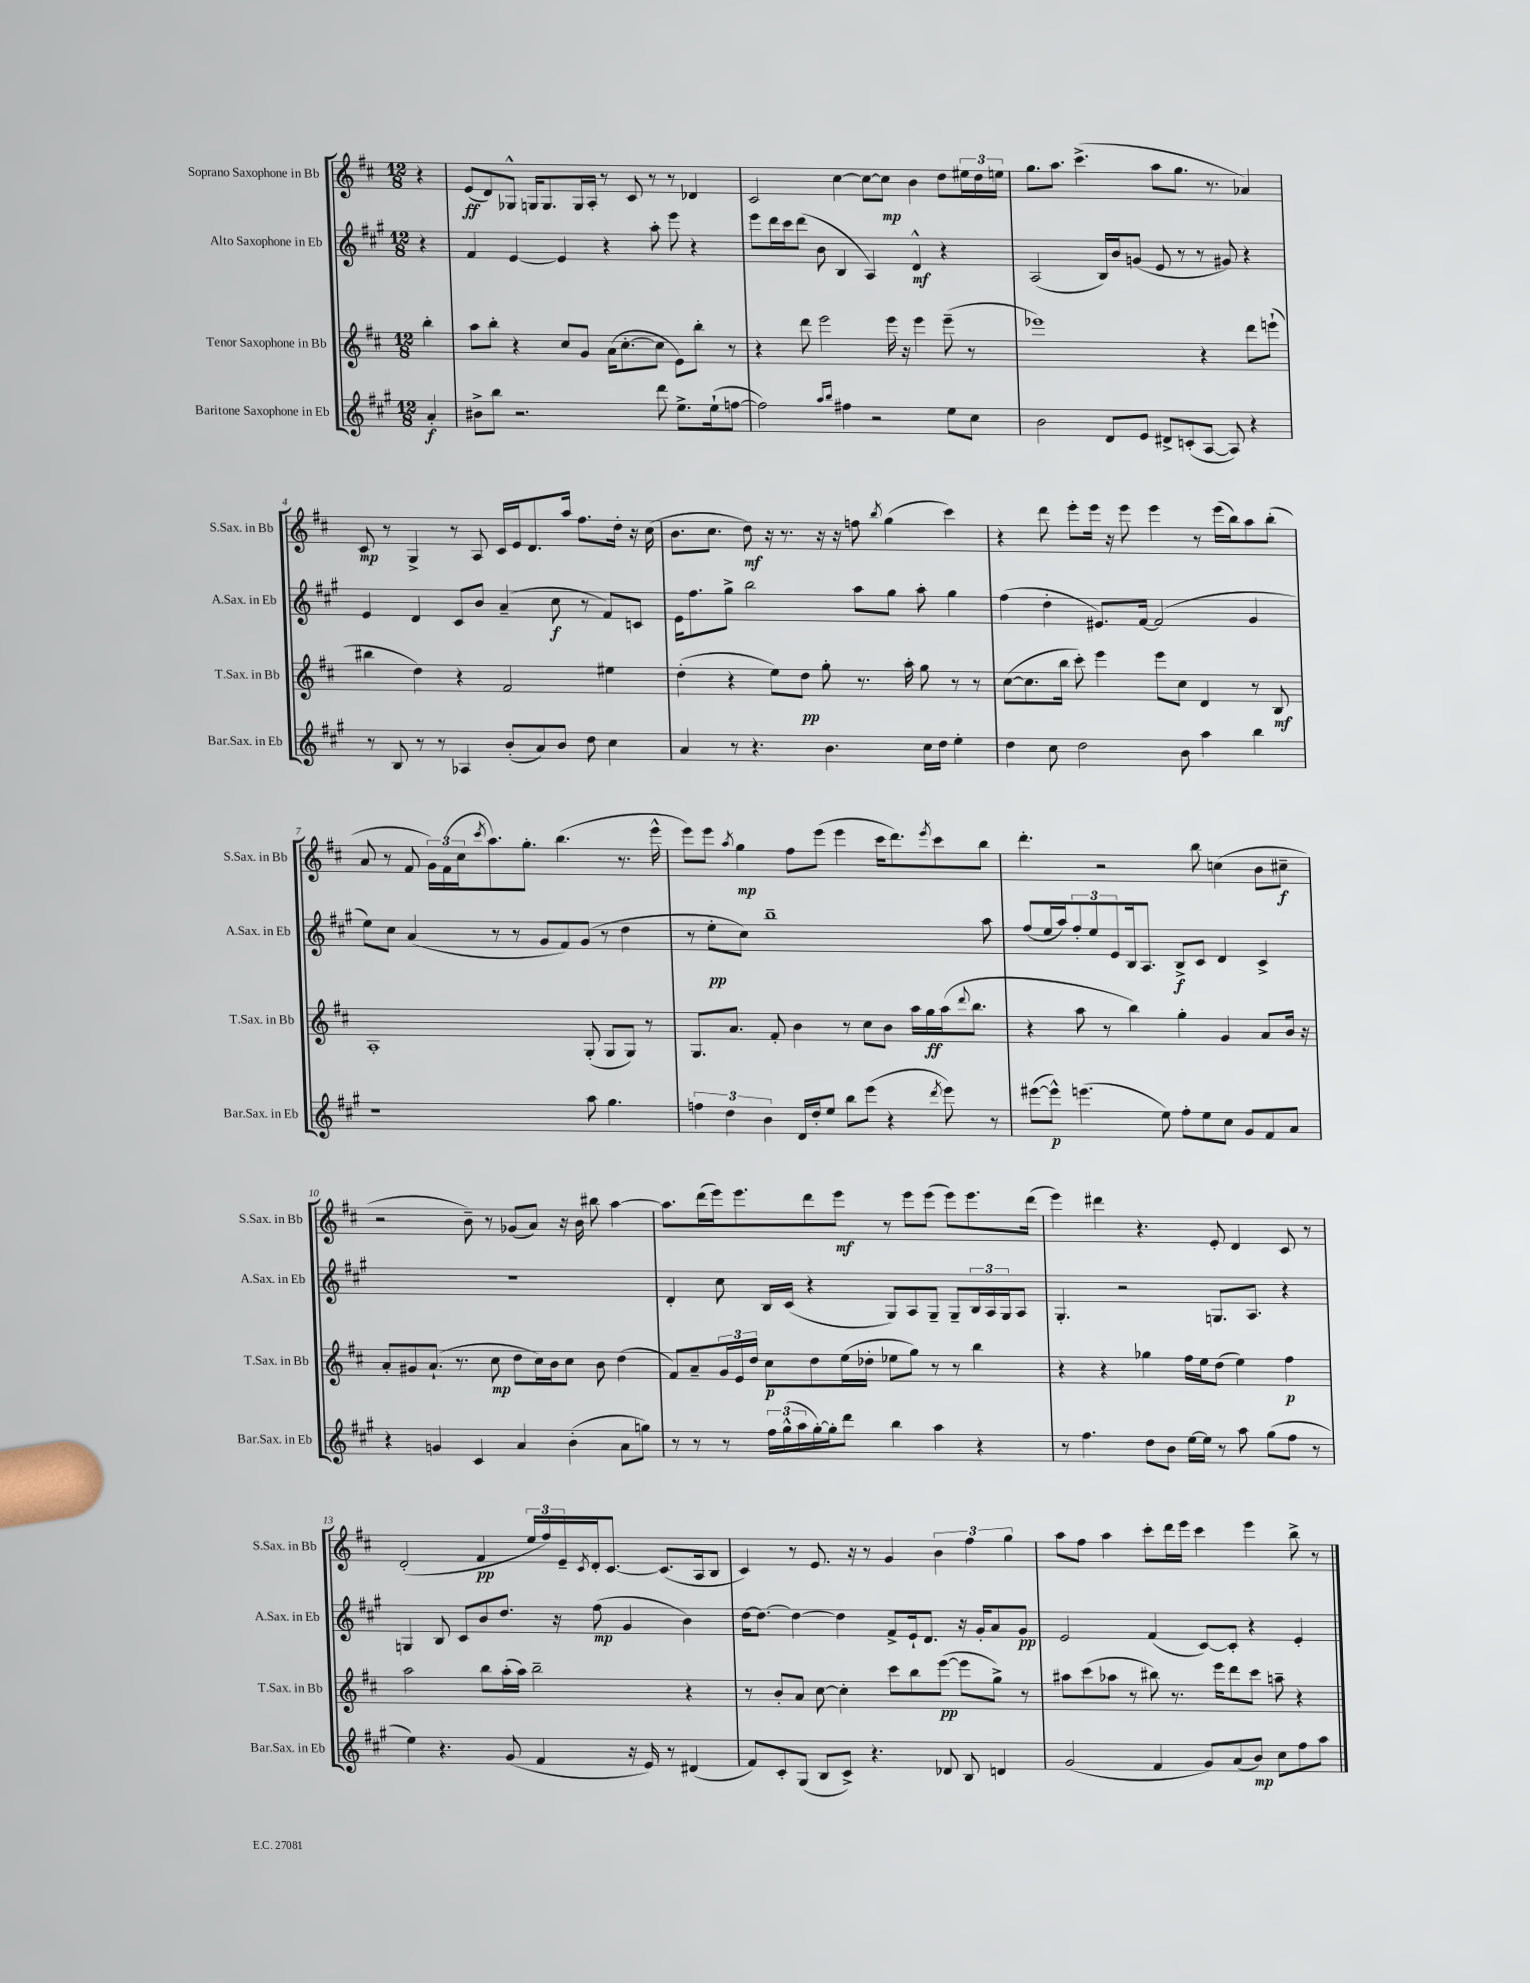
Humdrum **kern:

**kern	**kern	**kern	**kern
*staff4	*staff3	*staff2	*staff1
*clefG2	*clefG2	*clefG2	*clefG2
*k[f#c#g#]	*k[f#c#]	*k[f#c#g#]	*k[f#c#]
*M12/8	*M12/8	*M12/8	*M12/8
4a'	4bb'	4r	4r
=	=	=	=
8b#^	8aa	4f#	(8e
8bb	8bb'	.	8d)
2.r	4r	[4e	8G-^^
.	.	.	16G
.	.	.	8.G
.	8cc#	4e]	.
.	8g	.	16G
.	.	.	16A'
.	(16a	4r	8r
.	[8.cc#'	.	.
.	.	.	8c#
8ddd	8cc#]	8aa'	8r
8.ee^	8e)	8eee	8r
.	8bb'	4r	4d-
(16ee`	.	.	.
[8ff	8r	.	.
=	=	=	=
2ff])	4r	8eee	2c#
.	.	16ddd	.
.	.	16ccc#	.
.	8ddd	(8ddd	.
.	2eee	8b	.
16qqaa	.	.	.
16qqbb	.	.	.
4ff#	.	4B	[4cc#
2r	.	4A)	8cc#_
.	16eee	.	8cc#]
.	16r	.	.
.	4eee	4d^^	4b
8ee	(8eee~	4r	8dd
8cc#	8r	.	24ee#
.	.	.	24dd
.	.	.	24ee
=	=	=	=
2b	1eee-)	(2A	8.gg
.	.	.	8.aa
.	.	.	(4.ccc#^
8d	.	16B)	.
.	.	16b	.
8e	.	(8g	.
8d#^	.	8e	8aa
(8c'	.	8r	8.gg
[8A	4r	8r	.
.	.	.	8.r
8A])	.	8g#)	.
4r	8ddd	4r	4a-)
.	(8eee`	.	.
=	=	=	=
8r	4bb#	4e	8c#
8B	.	.	8r
8r	4dd)	4d	4G^
8r	.	.	.
4A-	4r	8c#	8r
.	.	8b	8A
(8b'	2f#	(4a~	16c#
.	.	.	16e
8a)	.	.	8.d
8b	.	8cc#	.
.	.	.	16aa
8dd	.	8r	8.ff#
4cc#	4ee#	8f#)	.
.	.	.	16dd'
.	.	8c	16r
.	.	.	(16cc#
=	=	=	=
4a	(4dd'	16e	8.b
.	.	8.ff#	.
.	.	.	8.cc#
8r	4r	8gg#^	.
4.r	.	2bb	8dd)
.	8ee)	.	16r
.	.	.	8.r
.	8dd	.	.
4.b	8gg'	.	16r
.	.	.	16r
.	8.r	8aa	8ff
.	.	.	8qbb
.	.	8gg#	(4gg
.	16aa'	.	.
16cc#	8gg	8aa'	.
16dd	.	.	.
4ee'	8r	4gg#	4ccc#)
.	8r	.	.
=	=	=	=
4dd	([8cc#	(4ff#	4r
.	8.cc#]	.	.
8cc#	.	4dd'	8ddd
.	16bb	.	.
2dd	8ccc#')	.	8eee'
.	4eee	8.e#)	16eee
.	.	.	16r
.	.	.	8eee
.	.	[16f#	.
.	8eee	(2f#]	4eee
8b	8cc#	.	.
4aa	4d	.	8r
.	.	.	(16eee
.	.	.	16bb)
4bb	8r	4g#	8aa
.	8B	.	(8bb'
=	=	=	=
1r	1A'	8ee)	8a
.	.	8cc#	8r
.	.	(4a	8f#
.	.	.	24g)
.	.	.	(24f#
.	.	.	24cc#
.	.	.	8qccc#
.	.	8r	8.aa)
.	.	8r	.
.	.	.	8.gg'
.	.	8g#	.
.	.	8f#)	(4.bb
8aa	(8G'	(8g#	.
4.gg#	8G	8r	.
.	8G)	4dd	8.r
.	8r	.	.
.	.	.	16eee^^
=	=	=	=
6ff	8.G	8r	8eee)
.	.	8ee'	8eee
6dd	.	.	.
.	8.a	.	.
.	.	.	8qaa
.	.	8cc#)	4gg
6b	.	.	.
.	8f#'	1bb~	.
16d	4b	.	8ff#
16dd'	.	.	.
8ee	.	.	(8eee
8bb	8r	.	4eee
(8eee	8cc#	.	.
4r	8b	.	16ccc#
.	.	.	8.ddd)
.	16aa	.	.
.	16gg	.	.
8qddd	.	.	8qeee
8eee)	(16aa	.	8ccc#
.	8qqddd	.	.
.	8.bb	.	.
8r	.	8aa	8bb
=	=	=	=
([8eee#	4r	(8ff#	4.ddd'
8eee#^^])	.	16ee	.
.	.	16aa)	.
(4.eee	8aa	12ff#'	.
.	.	12ee	.
.	8r	.	2r
.	.	12e	.
.	4bb)	16B	.
.	.	8.A	.
8ee)	.	.	.
8ff#'	4gg'	8B^	.
8ee	.	8c#	8bb
8cc#	4g	4d	(4cc
8g#	.	.	.
8f#	8a	4c#^	8b
8a	16b	.	8cc#~
.	16r	.	.
=	=	=	=
4r	8a'	1.r	2r
.	8g#	.	.
4g	(8.a`	.	.
.	8.r	.	.
4c#	.	.	8b~)
.	8cc#	.	8r
4a	8dd	.	(8g-
.	16cc#)	.	8a)
.	16b	.	.
(4b'	8cc#	.	16r
.	.	.	16b
.	8b	.	8bb#
8a	(4dd	.	[4aa
8gg)	.	.	.
=	=	=	=
8r	8f#)	4d'	8.aa]
8r	8a~	.	.
.	.	.	(16ddd
8r	24g	8cc#	16eee)
.	24e	.	.
.	.	.	8.eee
.	24dd	.	.
24ff#	8cc#	16B	.
(24gg#^^	.	.	.
.	.	(16c#	.
24aa	.	.	.
[16gg#')	8dd	4r	8ddd
16gg#']	.	.	.
8ddd	(16ee	.	8eee
.	16dd-'	.	.
4bb	8ee-	8G#)	8r
.	8gg)	8A	8eee
4aa	8r	8G#~	(8eee
.	8r	8G#~	8eee)
4r	4bb	24B	8.eee
.	.	24A	.
.	.	24G#	.
.	.	8A	.
.	.	.	(16ddd
=	=	=	=
8r	4r	4.G#'	4eee)
4.ff#	.	.	.
.	4r	.	4ddd#
.	.	2r	.
8dd	4gg-	.	4.r
8b	.	.	.
[16ee	16ff#	.	.
16ee]	16ee	.	.
8r	(8dd	8.G	8e'
8aa	4ee)	.	4d
.	.	8.A	.
(8gg#	.	.	.
8ff#	4ff#	4r	8c#
8r	.	.	8r
=	=	=	=
4ee)	2aa	4G	(2d'
4.r	.	8B	.
.	.	8c#	.
.	8bb	8b	4f#
(8g#	(16aa'	8.dd	.
.	16aa)	.	.
4f#	2bb~	.	24ee
.	.	.	24ff#)
.	.	16r	.
.	.	.	24e~
.	.	.	8qc#
.	.	(8ff#	16d'
.	.	.	[8.c#
16r	.	4g#	.
16e)	.	.	.
8r	.	.	(8.c#]
(4d#	4r	4b)	.
.	.	.	16A
.	.	.	8B
=	=	=	=
8f#)	8r	[16dd	4c#)
.	.	8.dd_	.
8c#'	8b'	.	.
(8G#	8a	4dd_	8r
8B	[8cc#	.	8.e
8c#^)	4cc#']	4dd]	.
.	.	.	16r
4.r	.	.	8r
.	8ccc#	8f#^	4g
.	8bb	16e`	.
.	.	8.d	.
8d-	([8eee	.	6b
8B	8eee]	16r	.
.	.	.	6ff#
.	.	16g#'	.
4d	8gg^)	8a	.
.	.	.	6gg
.	8r	8g#	.
=	=	=	=
(2g#	8aa#	2e	8aa
.	(8ccc#	.	8ff#
.	8aa-	.	4aa
.	8r	.	.
4f#	8bb#)	(4f#	8ccc#'
.	8.r	.	16ddd
.	.	.	16eee
8g#)	.	[8c#)	4ccc#
.	16eee	.	.
(8a	8ddd	8c#']	.
8b)	8ccc#	4r	4eee
8cc#	8aa~	.	.
8ff#	4r	4e'	8bb^
8aa	.	.	8r
==	==	==	==
*-	*-	*-	*-
